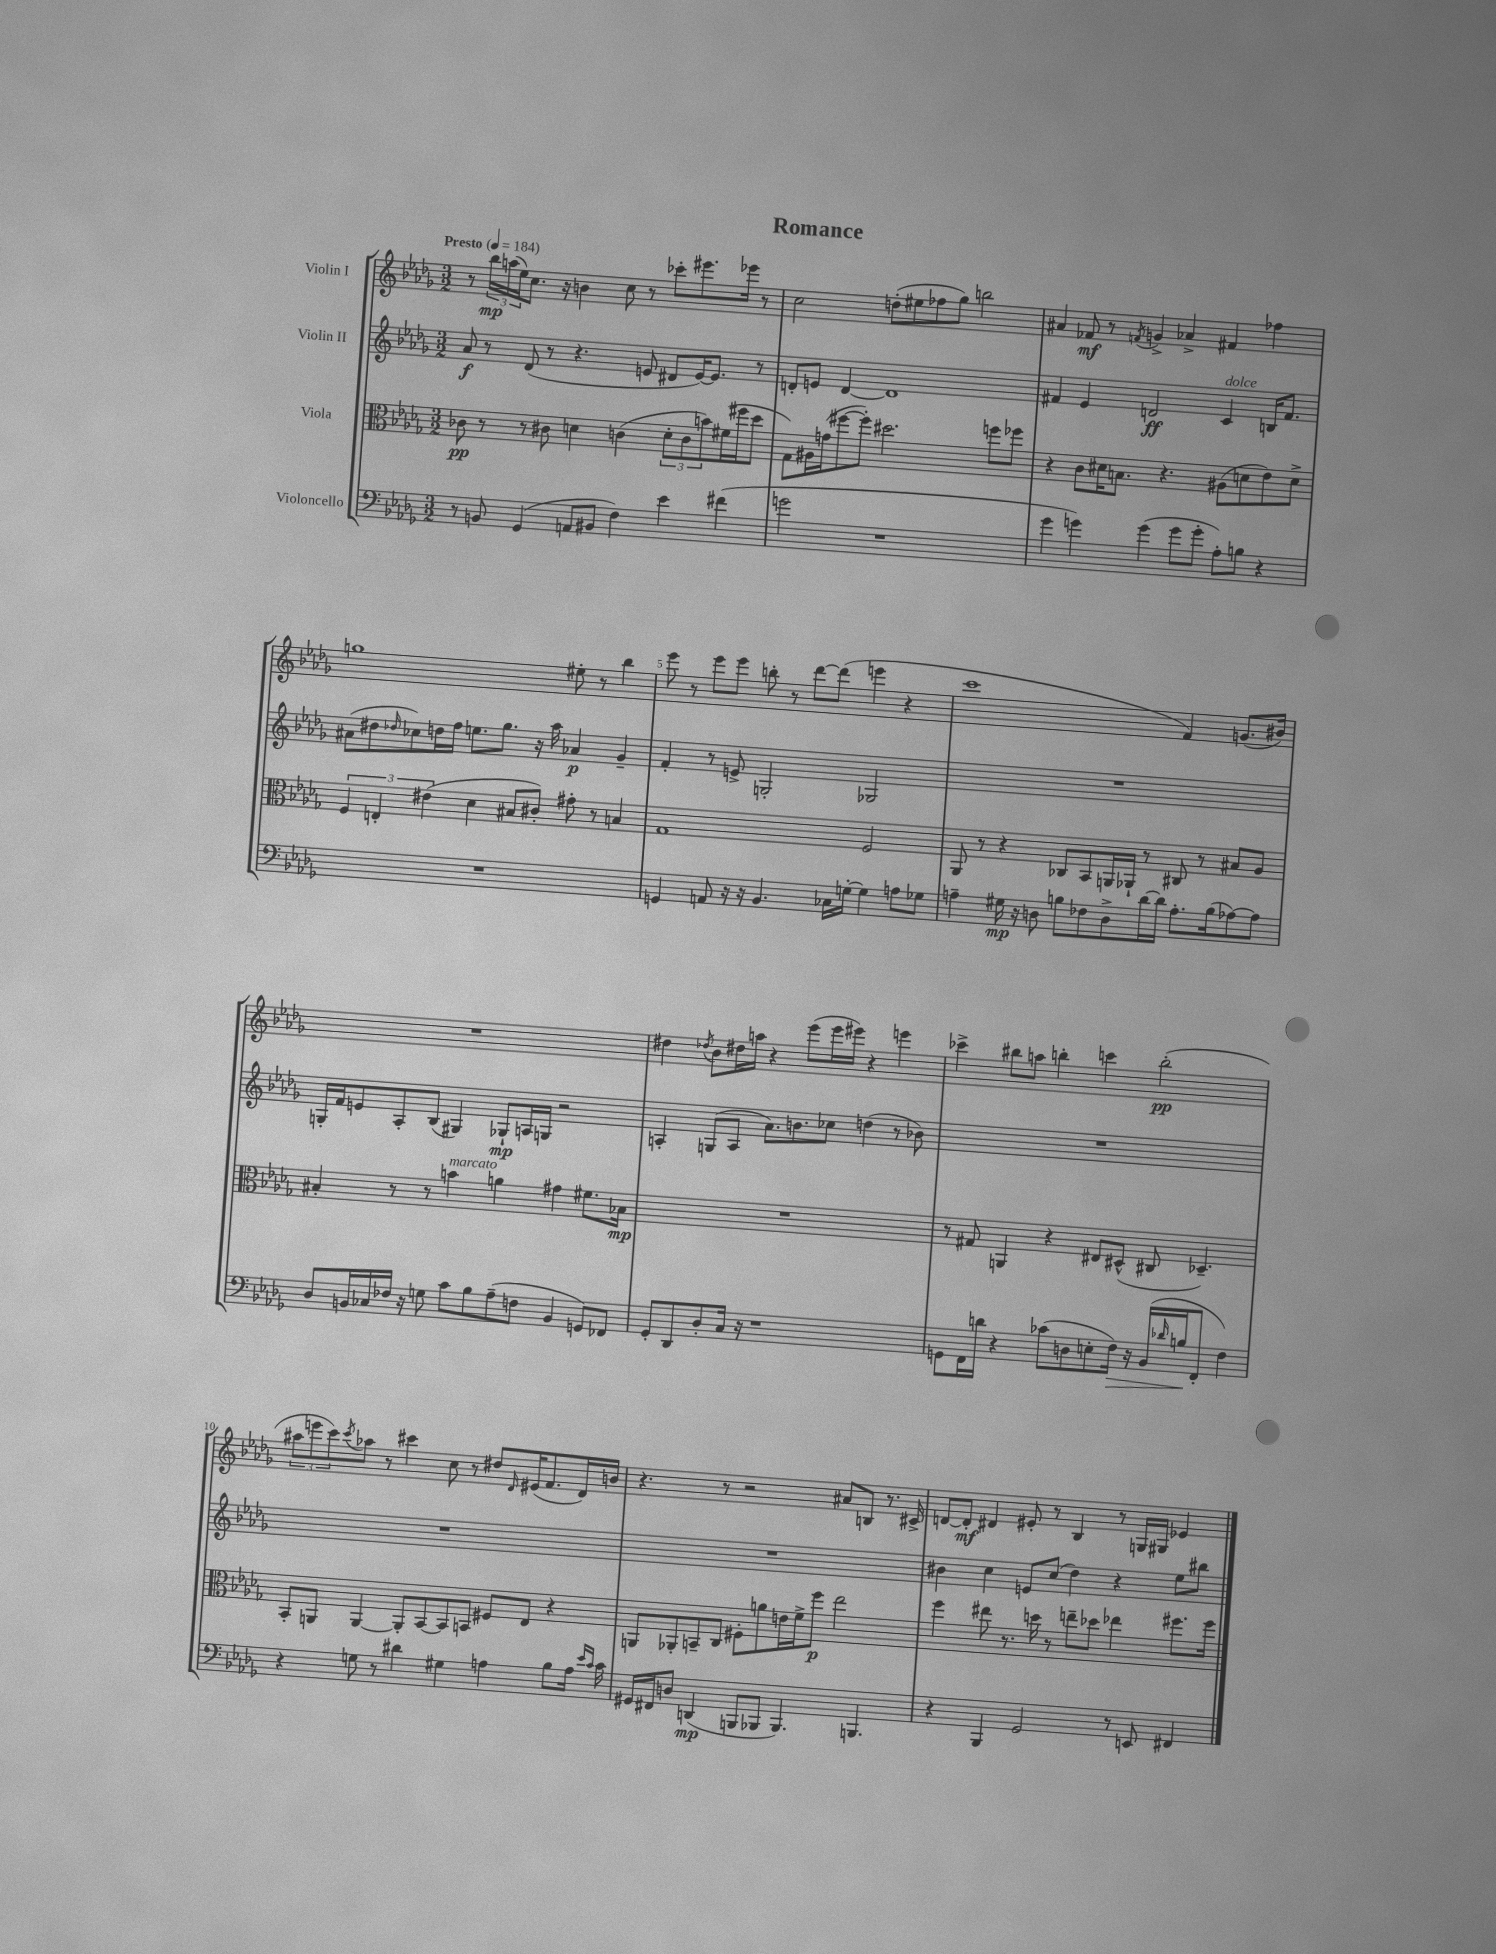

**kern	**kern	**kern	**kern
*staff4	*staff3	*staff2	*staff1
*clefF4	*clefC3	*clefG2	*clefG2
*k[b-e-a-d-g-]	*k[b-e-a-d-g-]	*k[b-e-a-d-g-]	*k[b-e-a-d-g-]
*M3/2	*M3/2	*M3/2	*M3/2
*MM184	*MM184	*MM184	*MM184
8r	8c-	8a-	8r
8BB	8r	8r	24bb-
.	.	.	(24aa
.	.	.	24ee-)
(4GG-	8r	(8d-	8.cc
.	8c#	8r	.
.	.	.	16r
8AA	4d	4.r	4b
8BB#	.	.	.
4F)	(4c	.	8cc
.	.	8e	8r
4e-	12d'	8d#	8ccc-'
.	12c	.	.
.	.	[16e)	8.eee#
.	12b)	.	.
.	.	8.e]	.
(4f#	(16f#	.	.
.	16ff#	.	16eee-
.	8dd-	8r	8r
=	=	=	=
2g	8G-)	8d'	2cc
.	16A#	8e	.
.	(16g	.	.
.	[8ff#	[4d	.
.	8ff#'])	.	.
1r	2.dd#	1d]	(8dd'
.	.	.	8ee#
.	.	.	8ff-
.	.	.	8gg-)
.	.	.	2bb
.	8ff	.	.
.	8ff-	.	.
=	=	=	=
4g-	4r	4f#	4a#
4g)	8c	4e-	8f-
.	16d#	.	8r
.	8.B	.	.
.	.	.	8qf
(4g	.	2d	4g^
.	4.r	.	.
8g	.	.	4a-^
8g'	.	.	.
8A-')	(8A#	4c	4f#
8B	8d	.	.
4r	8e-)	16B	4ff-
.	.	8.f#	.
.	8d^	.	.
=	=	=	=
1.r	6F	(8a#	1gg
.	.	8dd#	.
.	6E'	.	.
.	.	16qqdd-	.
.	.	8cc-)	.
.	(6e#	.	.
.	.	16dd	.
.	.	16ff	.
.	4d-	8.ee	.
.	.	8.gg-	.
.	8B#	.	.
.	8c#')	16r	.
.	.	16aa-	.
.	8g#'	4a-	8ee#'
.	8r	.	8r
.	4B	4g-~	4bb-
=	=	=	=
4GG	1G-	4f'	8eee-
.	.	.	8r
8AA	.	8r	8eee-
16r	.	8e^	8eee-
16r	.	.	.
4.BB-	.	2G'	8bb'
.	.	.	8r
.	.	.	[8ddd-
16C-	.	.	(8ddd-]
[16G'	.	.	.
4G]	2F	2G-	4eee
8A	.	.	4r
8G-	.	.	.
=	=	=	=
4A~	8AA-	1.r	1ccc
.	8r	.	.
16G#	4r	.	.
16r	.	.	.
8D	.	.	.
8B	8C-	.	.
8F-	8BB-	.	.
8D^	16AA	.	.
.	16AA-`	.	.
[16d-	8r	.	.
16d-]	.	.	.
8.A'	8C#	.	4f)
.	8r	.	.
(16B	.	.	.
[8A-)	8B#	.	(8.g
8A-]	8A-	.	.
.	.	.	16b#)
=	=	=	=
8D-	4B#'	16G'	1.r
.	.	16f	.
16BB	.	8e	.
16C-	.	.	.
16F-	8r	8A-'	.
16r	.	.	.
8G	8r	(8B-	.
8c	4b	4G#)	.
8B-	.	.	.
(8A-~	4a	8G-`	.
8F	.	16A	.
.	.	16G	.
4BB	4g#	2r	.
8GG)	8.f#	.	.
8FF-	.	.	.
.	16B-	.	.
=	=	=	=
8GG-'	1.r	4A'	4dd#
8DD-	.	.	.
.	.	.	8qdd-
8D-'	.	(8G	8b-
16C	.	8A	16dd#
16r	.	.	16aa
1r	.	8.a-)	4r
.	.	8.b	.
.	.	.	(8eee-
.	.	8cc-	16eee-
.	.	.	16eee#)
.	.	(4dd	4r
.	.	8r	4eee
.	.	8b-)	.
=	=	=	=
8GG	8r	1.r	4ccc-^
16FF	8G#	.	.
16d	.	.	.
4r	4AA	.	8bb#
.	.	.	8aa
(8c-	4r	.	4bb'
8D	.	.	.
8E'	8E#	.	4ccc
16F)	(8D#^^	.	.
16r	.	.	.
(16BB-	8C#	.	(2bb'
16qqd-	.	.	.
16B	.	.	.
8FF'	4.D-~)	.	.
4F)	.	.	.
=	=	=	=
4r	8BB-'	1.r	12aa#
.	.	.	12eee
.	8AA	.	.
.	.	.	12ccc)
.	.	.	8qccc
8G	[4AA	.	8aa-
8r	.	.	8r
4d#	8AA']	.	4ccc#
.	[8BB-	.	.
4G#	8BB-]	.	8cc
.	8BB	.	8r
4A	8F#	.	8dd#
.	.	.	16qqd-
.	8E-	.	(16e#
.	.	.	8.f
8B-	4r	.	.
16A	.	.	16d-)
16qqe-	.	.	.
16qqc	.	.	.
16c	.	.	16b
=	=	=	=
16GG#	8AA	1.r	4.r
16FF#	.	.	.
8D	8AA-'	.	.
(4DD	8BB~	.	.
.	8C	.	8r
8BBB	8F#'	.	2r
8BBB-	8a	.	.
4.BBB-)	16e	.	.
.	16f^	.	.
.	8ff	.	.
.	2ee-	.	8a#
4.BBB	.	.	8B
.	.	.	8.r
.	.	.	16c#^
=	=	=	=
4r	4ff	4b#	[8d
.	.	.	8d']
4BBB-	8ee#	4cc	4d#
.	8.r	.	.
2GG-	.	8e	8e#'
.	16dd	.	.
.	8r	(8cc	8r
.	8ee~	4dd-)	4B-
.	8dd-	.	.
8r	4ee-	4r	8r
8EE	.	.	16G
.	.	.	16G#
4FF#	8.ff#	8ee-	4e-
.	.	8bb#	.
.	16ff#	.	.
==	==	==	==
*-	*-	*-	*-
